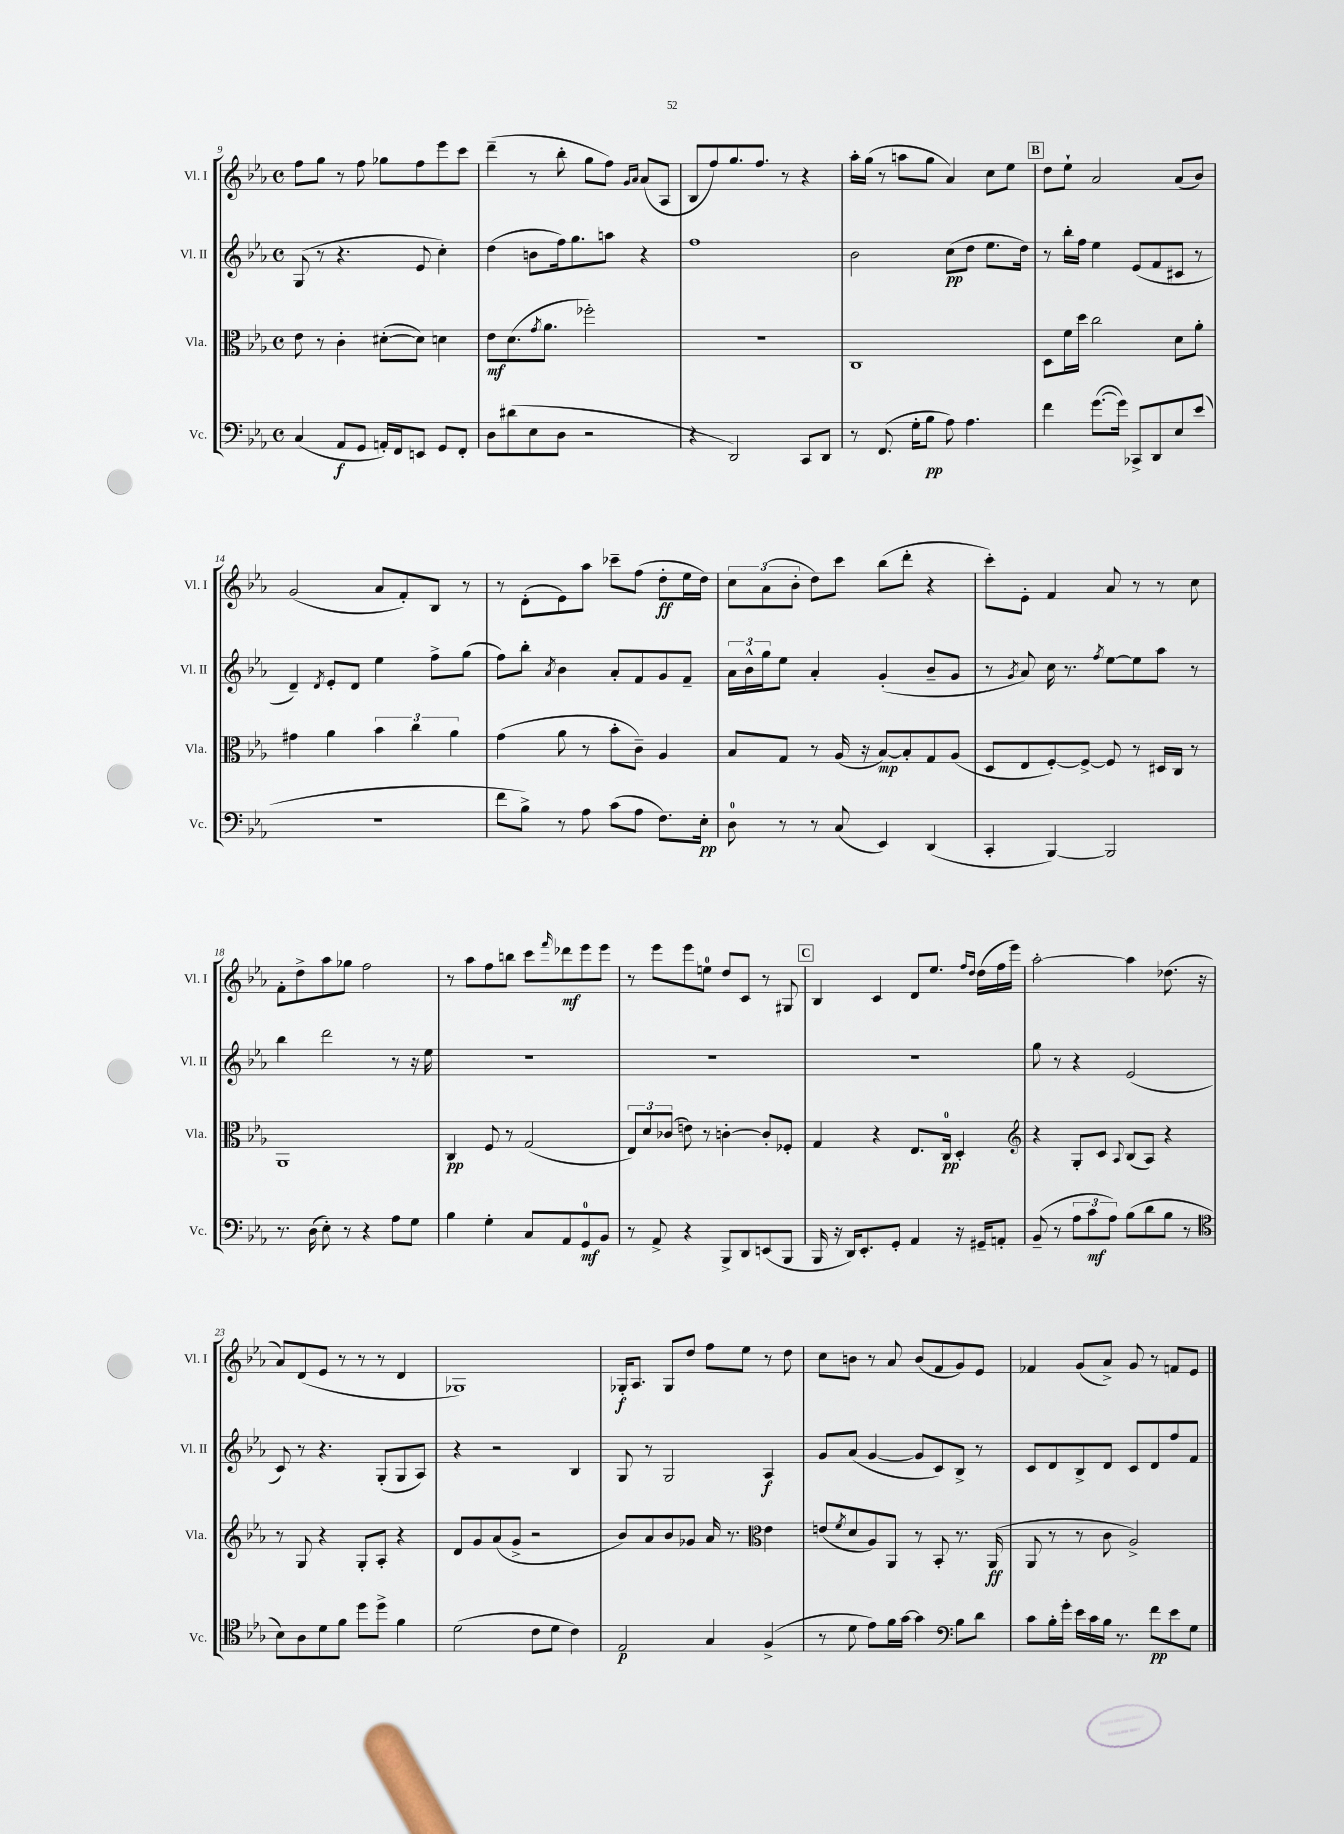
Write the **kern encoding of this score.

**kern	**kern	**kern	**kern
*staff4	*staff3	*staff2	*staff1
*clefF4	*clefC3	*clefG2	*clefG2
*k[b-e-a-]	*k[b-e-a-]	*k[b-e-a-]	*k[b-e-a-]
*M4/4	*M4/4	*M4/4	*M4/4
*met(c)	*met(c)	*met(c)	*met(c)
(4C	8e-	(8G	8ff
.	8r	8r	8gg
8AA-	4c'	4.r	8r
8GG	.	.	8ff
16AA')	([8d#'	.	8gg-
16FF	.	.	.
8EE	8d#])	8e-	8ff
8GG	4d	4cc')	8eee-
8FF'	.	.	8ccc
=	=	=	=
8D	8e-	(4dd	(4ddd~
(8d#	(8.d	.	.
8E-	.	8b	8r
.	8qg	.	.
.	8.a-	.	.
8D	.	16ff)	8bb-'
.	.	8.gg	.
2r	2ff-')	.	8gg
.	.	8aa	8ff)
.	.	.	16qqg
.	.	.	16qqa-
.	.	4r	(8a-
.	.	.	8A-
=	=	=	=
4r	1r	1ff	8B-
.	.	.	8ff)
2DD)	.	.	8.gg
.	.	.	8.ff
.	.	.	8r
8CC	.	.	4r
8DD	.	.	.
=	=	=	=
8r	1C	2b-	16aa-'
.	.	.	(16gg
(8.FF	.	.	8r
.	.	.	8aa
16G'	.	.	.
8B-	.	.	8gg
8A-)	.	(8cc	4a-)
4.A-	.	8dd	.
.	.	8.ee-	8cc
.	.	.	8ee-
.	.	16dd)	.
=	=	=	=
4f	8D	8r	8dd
.	16f	16bb-'	8ee-`
.	16dd	16ff	.
([8.g	2cc	4ee-	2a-
16g])	.	.	.
8CC-^	.	(8e-	.
8DD	.	8f	.
8E-	8d	8c#	(8a-
(8e-	8a-'	8r	8b-)
=	=	=	=
1r	4g#	4d~)	(2g
.	.	8qd	.
.	4a-	8e-'	.
.	.	8d	.
.	6b-	4ee-	8a-
.	.	.	8f')
.	6cc	.	.
.	.	8ff^	8B-
.	6a-	.	.
.	.	(8gg	8r
=	=	=	=
8f	(4g	8ff)	8r
8B-^)	.	8bb-'	(8d'
.	.	8qa-	.
8r	8a-	4b-	8e-)
8A-	8r	.	8aa-
(8c	8b-'	8a-'	8ccc-~
8A-	8c~)	8f	(8ff
8.F)	4A-	8g	8dd'
.	.	8f~	16ee-
16E-'	.	.	16dd)
=	=	=	=
8D	8B-	24a-	12cc
.	.	24b-^^	.
.	.	24gg	(12a-
8r	8G	8ee-	.
.	.	.	12b-'
8r	8r	4a-'	8dd)
(8C	(16A-	.	8ccc
.	16r	.	.
4EE-)	[8B-)	(4g'	(8bb-
.	8B-']	.	8ddd'
(4DD	8G	8b-~	4r
.	(8A-	8g	.
=	=	=	=
4CC'	8D	8r	8ccc')
.	.	8qg	.
.	8E-	8a-)	8e-'
[4BBB-)	[8F')	16cc	4f
.	.	8.r	.
.	8F^_	.	.
.	.	8qff	.
2BBB-]	8F]	[8ee-	8a-
.	8r	8ee-]	8r
.	16D#	8aa-	8r
.	16C	.	.
.	8r	8r	8cc
=	=	=	=
8.r	1AA-	4bb-	8f'
.	.	.	8dd^
(16D	.	.	.
8E-')	.	2ddd	8aa-
8r	.	.	8gg-
4r	.	.	2ff
8A-	.	8r	.
8G	.	16r	.
.	.	16ee-	.
=	=	=	=
4B-	4C	1r	8r
.	.	.	8aa-
4G'	8F	.	8ff
.	8r	.	8bb
8C	(2G	.	8ccc
.	.	.	16qqfff
8AA-	.	.	8ddd-
8GG	.	.	8eee-
8BB-	.	.	8eee-
=	=	=	=
8r	12E-)	1r	8r
.	12d	.	.
8AA-^	.	.	8eee-
.	(12c-	.	.
4r	8e)	.	8eee-
.	8r	.	8ee
8BBB-^	[4c'	.	8dd
8DD	.	.	8c
(8EE	8c']	.	8r
8BBB-	8F-'	.	8G#
=	=	=	=
16BBB-	4G	1r	4B-
16r	.	.	.
16DD)	.	.	.
8.EE-'	.	.	.
.	4r	.	4c
8GG'	.	.	.
4AA-	8.E-	.	8d
.	.	.	8.ee-
.	16C	.	.
16r	4D'	.	.
.	.	.	16qqff
.	.	.	16qqdd
16GG#~	.	.	(16dd
8AA'	.	.	16ff
.	.	.	16eee-)
=	=	=	=
*	*clefG2	*	*
(8BB-~	4r	8gg	[2aa-'
8r	.	8r	.
12A-	8G'	4r	.
12c	.	.	.
.	8c	.	.
12A-)	.	.	.
.	8qqA-	.	.
(8B-	(8B-	(2e-	4aa-]
8d	8A-)	.	.
8B-	4r	.	(8.dd-
8r	.	.	.
.	.	.	16r
=	=	=	=
*clefC4	*	*	*
8B-)	8r	8c)	8a-)
8A-	8G	8r	(8d
8d	4r	4.r	8e-
8f	.	.	8r
8dd	8G'	.	8r
8dd^	8A-'	(8G'	8r
4f	4r	8G	4d
.	.	8A-)	.
=	=	=	=
(2d	8d	4r	1G-)
.	8g	.	.
.	(8a-	2r	.
.	8g^	.	.
8c	2r	.	.
8d	.	.	.
4c)	.	4B-	.
=	=	=	=
2E-	8b-)	8G	16G-'
.	.	.	8.A-
.	8a-	8r	.
.	8b-	2G	8G-
.	8g-	.	8dd
4G	16a-	.	8ff
.	8.r	.	.
.	.	.	8ee-
*	*clefC3	*	*
(4F^	4e-	4A-	8r
.	.	.	8dd
=	=	=	=
8r	(8e	8g	8cc
.	8qf	.	.
8d	8d	(8a-	8b
8e-)	8A-)	[4g	8r
16f	8AA-	.	8a-
[16g	.	.	.
4g]	8r	8g]	(8b
.	8BB-'	8c)	8f
*clefF4	*	*	*
8B-	8.r	8B-^	8g)
8d	.	8r	8e-
.	(16AA-	.	.
=	=	=	=
8c	8AA-	8c	4f-
16B-'	8r	8d	.
16g'	.	.	.
16e-	8r	8B-^	(8g
16c	.	.	.
16B-	8c	8d	8a-^)
8.r	.	.	.
.	2A-^)	8c	8g
8f	.	8d	8r
8e-	.	8ff	8f
8G	.	8f	8e-
==	==	==	==
*-	*-	*-	*-
